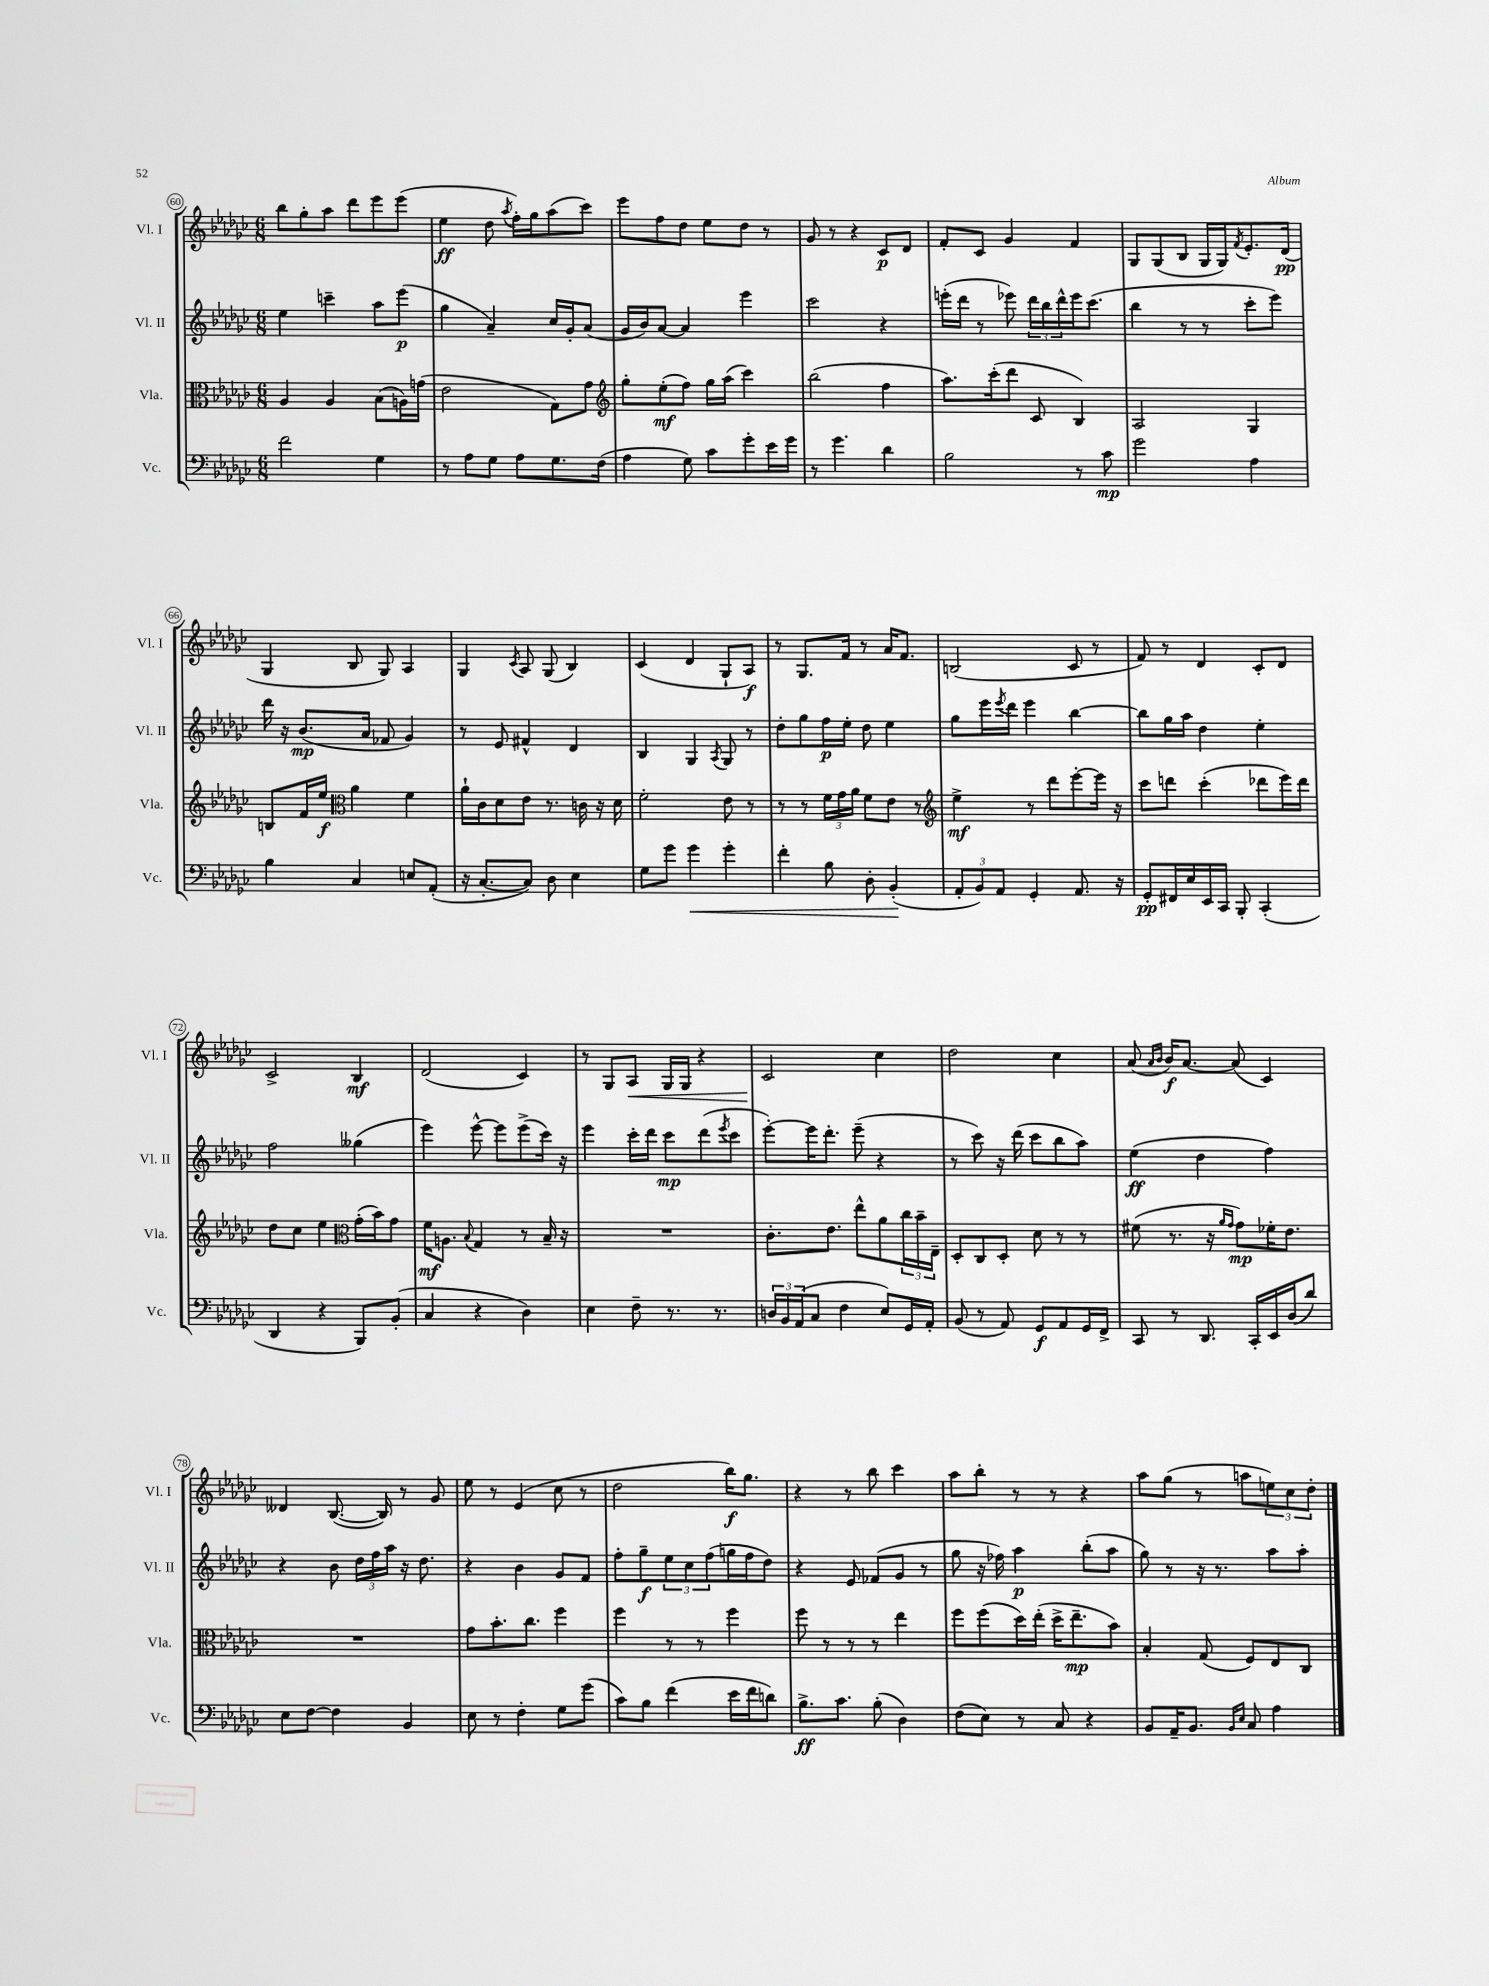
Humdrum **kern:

**kern	**dynam	**kern	**dynam	**kern	**dynam	**kern	**dynam
*part4	*part4	*part3	*part3	*part2	*part2	*part1	*part1
*staff4	*staff4	*staff3	*staff3	*staff2	*staff2	*staff1	*staff1
*I"Vc.	*	*I"Vla.	*	*I"Vl. II	*	*I"Vl. I	*
*I'Vc.	*	*I'Vla.	*	*I'Vl. II	*	*I'Vl. I	*
*clefF4	*	*clefC3	*	*clefG2	*	*clefG2	*
*k[b-e-a-d-g-c-]	*	*k[b-e-a-d-g-c-]	*	*k[b-e-a-d-g-c-]	*	*k[b-e-a-d-g-c-]	*
*M6/8	*	*M6/8	*	*M6/8	*	*M6/8	*
=60	=60	=60	=60	=60	=60	=60	=60
2f\	.	4A-/	.	4ee-\	.	8bb-\L	.
.	.	.	.	.	.	8gg-'\	.
.	.	4A-/	.	4cccn~\	.	8aa-\J	.
.	.	.	.	.	.	8ddd-\L	.
4G-\	.	(8B-\L	.	8aa-\L	.	8eee-\	.
.	.	16An\L)	.	(8eee-\J	p	(8eee-\J	.
.	.	(16gn\JJ	.	.	.	.	.
=61	=61	=61	=61	=61	=61	=61	=61
8r	.	2e-\	.	4gg-\	.	4ee-\	ff
8A-\L	.	.	.	.	.	.	.
8G-\J	.	.	.	4a-~/)	.	8dd-\	.
.	.	.	.	.	.	8qaa-/	.
8A-\L	.	.	.	.	.	16ff'\LL)	.
.	.	.	.	.	.	16gg-\J	.
8.G-\	.	8G-\L)	.	16cc-/LL	.	(8aa-\	.
.	.	.	.	16g-'/J	.	.	.
.	.	8g-\J	.	(8a-/J	.	8ccc-\J)	.
(16F\Jk	.	.	.	.	.	.	.
=62	=62	=62	=62	=62	=62	=62	=62
*	*	*clefG2	*	*	*	*	*
4A-\	.	8gg-'\L	.	16g-/LL	.	8eee-\L	.
.	.	.	.	16b-/J)	.	.	.
.	.	(8ee-'\	mf	[8a-/J	.	8ff\	.
8G-\)	.	8ff\J)	.	4a-/]	.	8dd-\J	.
8c-\L	.	16gg-\LL	.	.	.	8ee-\L	.
.	.	(16aa-\JJ	.	.	.	.	.
8g-'\	.	4ccc-\)	.	4eee-\	.	8dd-\J	.
16e-\L	.	.	.	.	.	8r	.
16g-\JJ	.	.	.	.	.	.	.
=63	=63	=63	=63	=63	=63	=63	=63
8r	.	(2bb-\	.	2ccc-\	.	8g-/	.
4.g-\	.	.	.	.	.	8r	.
.	.	.	.	.	.	4r	.
4d-\	.	4ff\	.	4r	.	8c-/L	p
.	.	.	.	.	.	8d-/J	.
=64	=64	=64	=64	=64	=64	=64	=64
2B-\	.	8.aa-\L)	.	(16eeen'\LL	.	8f'/L	.
.	.	.	.	16ddd-\JJ	.	.	.
.	.	.	.	8r	.	8c-/J	.
.	.	(16ccc-'\k	.	.	.	.	.
.	.	8ddd-\J	.	8eee-X\)	.	4g-/	.
.	.	8c-/	.	24ddd-\LL	.	.	.
.	.	.	.	24bb-\	.	.	.
.	.	.	.	24ddd-^^\	.	.	.
8r	.	4B-/)	.	16eee-\J	.	4f/	.
.	.	.	.	(8.ccc-\J	.	.	.
8c-\	mp	.	.	.	.	.	.
=65	=65	=65	=65	=65	=65	=65	=65
2g-\	.	2A-/	.	4bb-\	.	8G-/L	.
.	.	.	.	.	.	(8G-/	.
.	.	.	.	8r	.	8B-/J	.
.	.	.	.	8r	.	16G-/LL	.
.	.	.	.	.	.	16G-/J)	.
.	.	.	.	.	.	8qf/	.
4A-\	.	4G-/	.	8ccc-'\L	.	8.e-'/	.
.	.	.	.	8eee-\J)	.	.	.
.	.	.	.	.	.	(16d-/Jk	pp
!!LO:LB:g=z
=66	=66	=66	=66	=66	=66	=66	=66
4B-\	.	8Bn/L	.	16ddd-\	.	4G-/	.
.	.	.	.	16r	.	.	.
.	.	16f/L	.	(8.b-/L	mp	.	.
.	.	16ee-/JJ	f	.	.	.	.
*	*	*clefC3	*	*	*	*	*
4C-/	.	4a-\	.	.	.	8B-/	.
.	.	.	.	16a-/Jk	.	.	.
.	.	.	.	8f-X/	.	8G-/)	.
8En/L	.	4f\	.	4g-/)	.	4A-/	.
(8AA-'/J	.	.	.	.	.	.	.
=67	=67	=67	=67	=67	=67	=67	=67
16r	.	16a-`\LL	.	8r	.	4G-/	.
[8.C-'/L	.	16c-\J	.	.	.	.	.
.	.	8d-\	.	8e-/	.	.	.
.	.	.	.	.	.	8qc-/	.
8C-/J])	.	8e-\J	.	4f#X^^/	.	8A-/	.
8D-\	.	8.r	.	.	.	(8G-/	.
4E-\	.	.	.	4d-/	.	4B-/)	.
.	.	16cn\	.	.	.	.	.
.	.	16r	.	.	.	.	.
.	.	16d-\	.	.	.	.	.
=68	=68	=68	=68	=68	=68	=68	=68
8G-\L	.	2f'\	.	4B-/	.	(4c-/	.
8g-\J	.	.	.	.	.	.	.
!	!LO:HP:b	!	!	!	!	!	!
4g-\	<	.	.	4G-/	.	4d-/	.
.	.	.	.	8qA-/	.	.	.
4g-'\	.	8e-\	.	8G-/	.	8G-`/L	.
.	.	8r	.	8r	.	8A-/J)	f
=69	=69	=69	=69	=69	=69	=69	=69
4f'\	.	8r	.	8dd-'\L	.	8r	.
.	.	8r	.	8gg-\	.	8.G-/L	.
8B-\	.	24f\LL	.	16ff\L	p	.	.
.	.	24g-\	.	.	.	.	.
.	.	.	.	16ee-'\JJ	.	16f/Jk	.
.	.	24a-\JJ	.	.	.	.	.
8D-'\	.	8f\L	.	8dd-\	.	8r	.
(4BB-'/	.	8e-\J	.	4ee-\	.	16a-/KL	.
.	.	.	.	.	.	8.f/J	.
.	.	8r	.	.	.	.	.
.	[	.	.	.	.	.	.
=70	=70	=70	=70	=70	=70	=70	=70
*	*	*clefG2	*	*	*	*	*
12AA-'/L	.	4ee-^\	mf	8gg-\L	.	(2Bn/	.
12BB-/)	.	.	.	.	.	.	.
.	.	.	.	16eee-\L	.	.	.
12AA-/J	.	.	.	.	.	.	.
.	.	.	.	8qeee-/	.	.	.
.	.	.	.	16ddd-\JJ	.	.	.
4GG-'/	.	8r	.	4eee-\	.	.	.
.	.	8ddd-\L	.	.	.	.	.
8.AA-/	.	[8eee-'\	.	[4bb-\	.	8c-/	.
.	.	16eee-\Jk]	.	.	.	8r	.
16r	.	16r	.	.	.	.	.
=71	=71	=71	=71	=71	=71	=71	=71
8GG-'/L	pp	8ccc-\L	.	8bb-\L]	.	8f/)	.
16FF#X/L	.	8dddn\J	.	16gg-\L	.	8r	.
16E-/	.	.	.	16aa-\JJ	.	.	.
16EE-/	.	(4ccc-'\	.	4dd-\	.	4d-/	.
16CC-/JJ	.	.	.	.	.	.	.
8BBB-'/	.	.	.	.	.	.	.
(4CC-'/	.	8ddd-X\L	.	4ee-'\	.	8c-'/L	.
.	.	16eee-\L)	.	.	.	8d-/J	.
.	.	16ddd-\JJ	.	.	.	.	.
!!LO:LB:g=z
=72	=72	=72	=72	=72	=72	=72	=72
4DD-/	.	8dd-\L	.	2ff\	.	2c-^/	.
.	.	8cc-\J	.	.	.	.	.
4r	.	4ee-\	.	.	.	.	.
*	*	*clefC3	*	*	*	*	*
8BBB-/L)	.	(16g-'\LL	.	(4gg--X\	.	4B-/	mf
.	.	16b-\J)	.	.	.	.	.
(8BB-'/J	.	8g-\J	.	.	.	.	.
=73	=73	=73	=73	=73	=73	=73	=73
4C-/	.	16f\KL	mf	4eee-\)	.	(2d-/	.
.	.	8.An\J	.	.	.	.	.
.	.	8qqB-/	.	.	.	.	.
4r	.	4G-/	.	[8eee-^^\	.	.	.
.	.	.	.	8eee-\L]	.	.	.
4D-\)	.	8r	.	(8eee-^\	.	4c-/)	.
.	.	16B-~/	.	16ccc-\Jk)	.	.	.
.	.	16r	.	16r	.	.	.
=74	=74	=74	=74	=74	=74	=74	=74
4E-\	.	2.r	.	4eee-\	.	8r	.
.	.	.	.	.	.	8G-/L	.
!	!	!	!	!	!	!	!LO:HP:b
8F~\	.	.	.	16ccc-'\LL	.	8A-/J	<
.	.	.	.	16ddd-\JJ	.	.	.
8.r	.	.	.	8ccc-\L	mp	16G-/LL	.
.	.	.	.	.	.	16G-/JJ	.
.	.	.	.	(8ddd-\	.	4r	.
8.r	.	.	.	.	.	.	.
.	.	.	.	8qeee-/	.	.	.
.	.	.	.	8ccc-\J	.	.	.
=75	=75	=75	=75	=75	=75	=75	=75
24Dn/LL	.	8.c-'\L	.	[8eee-'\L)	.	2c-/	.
24BB-/	.	.	.	.	.	.	.
(24AA-/J	.	.	.	.	.	.	.
8C-/J	.	.	.	16eee-\K]	.	.	.
.	.	8.e-\J	.	8.ddd-'\J	.	.	.
4F\	.	.	.	.	.	.	.
.	.	8ee-^^\L	.	(8eee-~\	.	.	.
8E-/L)	.	8a-\	.	4r	.	4cc-\	[
16GG-/L	.	24cc-\L	.	.	.	.	.
.	.	24b-~\	.	.	.	.	.
16AA-'/JJ	.	.	.	.	.	.	.
.	.	24E-~\JJ	.	.	.	.	.
=76	=76	=76	=76	=76	=76	=76	=76
(8BB-/	.	8D-'/L	.	8r	.	2dd-\	.
8r	.	8C-/	.	8ccc-\)	.	.	.
8AA-/)	.	8D-'/J	.	16r	.	.	.
.	.	.	.	(16ddd-\	.	.	.
8GG-/L	f	8d-\	.	8ccc-\L	.	.	.
8AA-/	.	8r	.	8bb-\	.	4cc-\	.
16GG-/L	.	8r	.	8aa-\J)	.	.	.
16FF^/JJ	.	.	.	.	.	.	.
=77	=77	=77	=77	=77	=77	=77	=77
8CC-/	.	(8f#X\	.	(4ee-\	ff	(8a-/	.
.	.	.	.	.	.	16qqa-/LL	.
.	.	.	.	.	.	16qqb-/JJ	.
8r	.	8.r	.	.	.	16b-/KL)	f
.	.	.	.	.	.	[8.a-/J	.
8.DD-/	.	.	.	4dd-\	.	.	.
.	.	16r	.	.	.	.	.
.	.	16qqa-/LL	.	.	.	.	.
.	.	16qqg-/JJ	.	.	.	.	.
.	.	8g-\L)	mp	.	.	(8a-/]	.
16CC-'/LL	.	.	.	.	.	.	.
16EE-/	.	16f-X'\K	.	4ff\)	.	4c-/)	.
(16D-/J	.	8.e-\J	.	.	.	.	.
8d-/J)	.	.	.	.	.	.	.
!!LO:LB:g=z
=78	=78	=78	=78	=78	=78	=78	=78
8E-\L	.	2.r	.	4r	.	4d--X/	.
[8F\J	.	.	.	.	.	.	.
4F\]	.	.	.	8b-\	.	([8.B-/	.
.	.	.	.	24dd-\LL	.	.	.
.	.	.	.	24ff\	.	.	.
.	.	.	.	.	.	16B-/])	.
.	.	.	.	24aa-\JJ	.	.	.
4BB-/	.	.	.	16r	.	8r	.
.	.	.	.	8.dd-\	.	.	.
.	.	.	.	.	.	8g-/	.
=79	=79	=79	=79	=79	=79	=79	=79
8E-\	.	8g-\L	.	4r	.	8ee-\	.
8r	.	8.b-'\	.	.	.	8r	.
4F'\	.	.	.	4b-\	.	(4e-/	.
.	.	8.cc-\J	.	.	.	.	.
8G-\L	.	4ff\	.	8g-/L	.	8cc-\	.
(8g-\J	.	.	.	8f/J	.	8r	.
=80	=80	=80	=80	=80	=80	=80	=80
8c-\L)	.	4ff\	.	8ff'\L	.	2dd-\	.
8B-\J	.	.	.	8gg-~\	f	.	.
(4f\	.	8r	.	12ee-\	.	.	.
.	.	.	.	12cc-\	.	.	.
.	.	8r	.	.	.	.	.
.	.	.	.	(12ff\	.	.	.
16e-\LL	.	4ff\	.	16ggn\L	.	16bb-\KL)	f
16f\J	.	.	.	16ff\J	.	8.gg-\J	.
8dn\J)	.	.	.	8dd-\J)	.	.	.
=81	=81	=81	=81	=81	=81	=81	=81
8.B-^\L	ff	8ff\	.	4r	.	4r	.
.	.	8r	.	.	.	.	.
8.c-\J	.	.	.	.	.	.	.
.	.	8r	.	8e-/	.	8r	.
(8B-'\	.	8r	.	(8f-X/L	.	8bb-\	.
4D-\)	.	4ee-\	.	8g-/J	.	4ccc-\	.
.	.	.	.	8r	.	.	.
=82	=82	=82	=82	=82	=82	=82	=82
(8F\L	.	8ff\L	.	8gg-\	.	8aa-\L	.
8E-\J)	.	(8ff\	.	16r	.	8bb-'\J	.
.	.	.	.	16ff-X\)	.	.	.
8r	.	16dd-\L)	.	4aa-\	p	8r	.
.	.	(16ee-'\JJ	.	.	.	.	.
8C-/	.	16dd-^\KL	.	.	.	8r	.
.	.	8.ee-~\	mp	.	.	.	.
4r	.	.	.	(8bb-'\L	.	4r	.
.	.	8b-\J)	.	8aa-\J	.	.	.
=83	=83	=83	=83	=83	=83	=83	=83
8BB-/L	.	4B-'/	.	8gg-\)	.	8aa-\L	.
16AA-~/K	.	.	.	8r	.	(8gg-\J	.
8.BB-/J	.	.	.	.	.	.	.
.	.	(8G-/	.	16r	.	8r	.
.	.	.	.	8.r	.	.	.
16qqBB-/LL	.	.	.	.	.	.	.
16qqE-/JJ	.	.	.	.	.	.	.
8C-/	.	8F/L)	.	.	.	8aan\L	.
4A-\	.	8E-/	.	8aa-\L	.	12een\)	.
.	.	.	.	.	.	12cc-\	.
.	.	8C-/J	.	8aa-'\J	.	.	.
.	.	.	.	.	.	12dd-'\J	.
==	==	==	==	==	==	==	==
*-	*-	*-	*-	*-	*-	*-	*-
